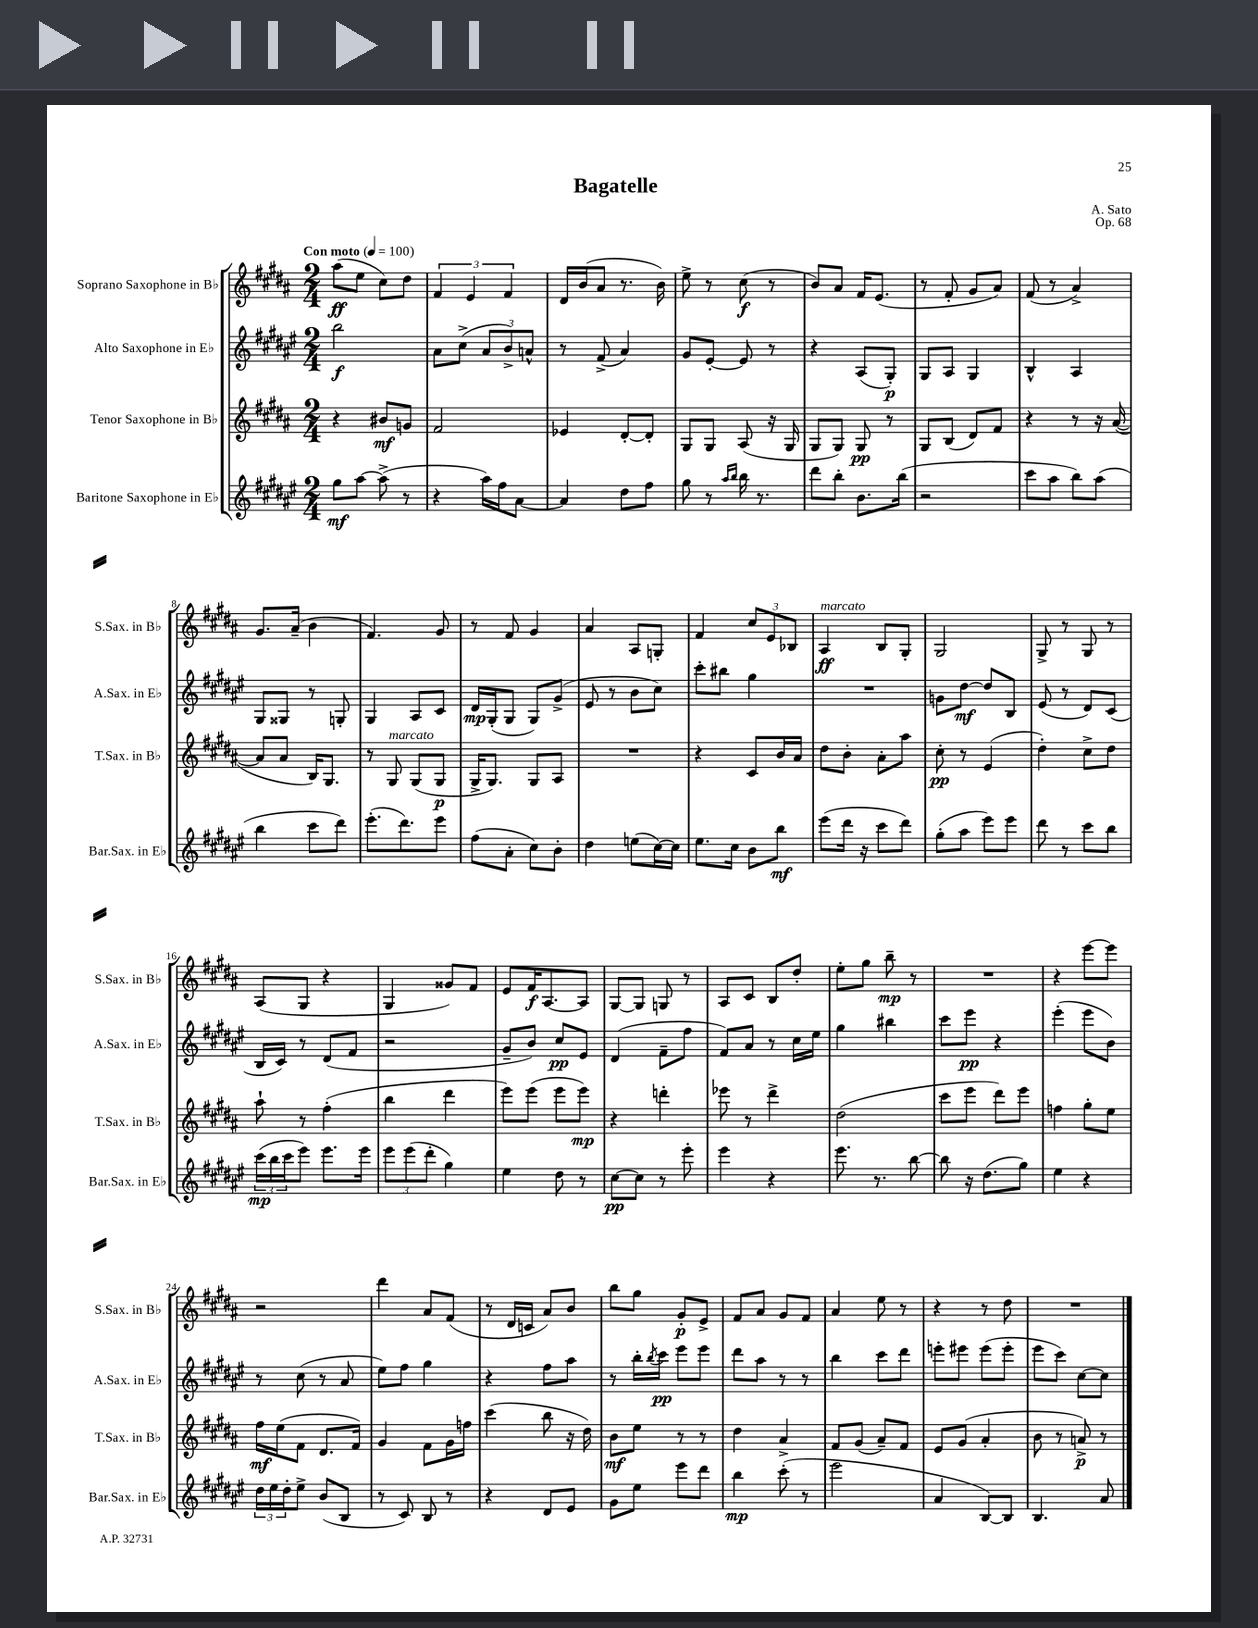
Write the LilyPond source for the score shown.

\header { title = "Bagatelle" composer = "A. Sato" opus = "Op. 68" }
<<
\new StaffGroup <<
\new Staff = "s0" \with { instrumentName = "Soprano Saxophone in Bb" shortInstrumentName = "S.Sax. in Bb" } {
    \clef treble \key b \major \numericTimeSignature \time 2/4 \tempo "Con moto" 4 = 100
    ais''8\ff( e''8 cis''8) dis''8 |
    \tuplet 3/2 { fis'4 e'4 fis'4 } |
    dis'16 b'16( ais'8 r8. b'16) |
    e''8-> r8 cis''8\f( r8 |
    b'8) ais'8 fis'16 e'8.( |
    r8 fis'8-. gis'8 ais'8) |
    fis'8( r8 ais'4->) |
    gis'8. ais'16--( b'4 |
    fis'4.) gis'8 |
    r8 fis'8 gis'4 |
    ais'4 ais8 g8-. |
    fis'4 \tuplet 3/2 { cis''8 e'8 bes8 } |
    ais4\ff^\markup { \italic "marcato" } b8 gis8-. |
    gis2 |
    gis8-> r8 gis8 r8 |
    ais8( gis8 r4 |
    gis4 gisis'8) fis'8 |
    e'8 fis'16\f ais8.~ ais8 |
    gis8~ gis8 g8 r8 |
    ais8 cis'8 b8 dis''8-. |
    e''8-. gis''8 b''8--\mp r8 |
    R2 |
    r4 e'''8~ e'''8 |
    r2 |
    dis'''4 ais'8 fis'8( |
    r8 dis'16 c'16 ais'8) b'8 |
    b''8 gis''8 gis'8-.\p e'8-> |
    fis'8 ais'8 gis'8 fis'8 |
    ais'4 e''8 r8 |
    r4 r8 dis''8 |
    R2 \bar "|." |
}
\new Staff = "s1" \with { instrumentName = "Alto Saxophone in Eb" shortInstrumentName = "A.Sax. in Eb" } {
    \clef treble \key fis \major \numericTimeSignature \time 2/4
    b''2\f |
    ais'8 cis''8->( \tuplet 3/2 { ais'8 b'8->) a'8-^ } |
    r8 fis'8->( ais'4) |
    gis'8 eis'8~-. eis'8 r8 |
    r4 ais8( gis8-.\p) |
    gis8 ais8 gis4 |
    b4-^ ais4 |
    gis8 gisis8 r8 g8-. |
    gis4 ais8 cis'8 |
    dis'16\mp gis16-.( gis8 gis8) gis'8->( |
    eis'8 r8 b'8 cis''8) |
    cis'''8-. bis''8 gis''4 |
    R2 |
    g'8 dis''8~\mf dis''8 b8 |
    eis'8( r8 dis'8) cis'8( |
    b16 cis'16) r8 dis'8( fis'8 |
    r2 |
    gis'8-- b'8) cis''8\pp eis'8 |
    dis'4( fis'8-- fis''8 |
    fis'8) ais'8 r8 cis''16 eis''16 |
    gis''4 bis''4 |
    cis'''8 eis'''8\pp r4 |
    eis'''4-.( eis'''8 b'8) |
    r8 cis''8( r8 ais'8 |
    eis''8) fis''8 gis''4 |
    r4 fis''8 ais''8 |
    r8 b''16-. \acciaccatura { b''8 } cis'''16\pp eis'''8 eis'''8 |
    dis'''8 ais''8 r8 r8 |
    b''4 cis'''8 dis'''8 |
    e'''8-. eis'''8 eis'''8( eis'''8-. |
    eis'''8 cis'''8) cis''8~ cis''8 \bar "|." |
}
\new Staff = "s2" \with { instrumentName = "Tenor Saxophone in Bb" shortInstrumentName = "T.Sax. in Bb" } {
    \clef treble \key b \major \numericTimeSignature \time 2/4
    r4 bis'8\mf g'8 |
    fis'2 |
    ees'4 dis'8~-. dis'8-. |
    gis8 gis8 ais8( r16 gis16 |
    gis8 gis8) gis8\pp r8 |
    gis8 b8( dis'8) fis'8 |
    r4 r8 r16 ais'16~( |
    ais'8 ais'8 b16) gis8. |
    r8 gis8^\markup { \italic "marcato" } gis8( gis8\p |
    gis16-> gis8.) gis8 ais8 |
    R2 |
    r4 cis'8 b'16 ais'16 |
    dis''8 b'8-. ais'8-. ais''8 |
    cis''8-.\pp r8 e'4( |
    dis''4-.) cis''8-> dis''8 |
    ais''8-! r8 fis''4-.( |
    b''4 dis'''4 |
    e'''8) e'''8( e'''8 e'''8\mp) |
    r4 d'''4-. |
    ees'''8 r8 dis'''4-> |
    dis''2( |
    cis'''8 e'''8 dis'''8) e'''8 |
    f''4 gis''8-. e''8 |
    fis''16\mf e''16( fis'8 dis'8. fis'16) |
    gis'4 fis'8 gis'16 f''16 |
    cis'''4( b''8 r16 dis''16) |
    b'8\mf e''8 r8 r8 |
    dis''4 ais'4-> |
    fis'8 gis'8( ais'8--) fis'8 |
    e'8 gis'8( ais'4-. |
    b'8 r8 a'8->\p) r8 \bar "|." |
}
\new Staff = "s3" \with { instrumentName = "Baritone Saxophone in Eb" shortInstrumentName = "Bar.Sax. in Eb" } {
    \clef treble \key fis \major \numericTimeSignature \time 2/4
    gis''8\mf ais''8~ ais''8->( r8 |
    r4 ais''16) fis''16 ais'8~ |
    ais'4 dis''8 fis''8 |
    gis''8 r8 \grace { ais''16 b''16 } b''16 r8. |
    dis'''8 b''8-. b'8. b''16( |
    r2 |
    cis'''8 ais''8 b''8) ais''8( |
    b''4 cis'''8 dis'''8) |
    eis'''8.-.( dis'''8.) eis'''8 |
    fis''8( ais'8-. cis''8) b'8-. |
    dis''4 e''8( cis''16~) cis''16 |
    eis''8. cis''16 b'8 b''8\mf |
    eis'''8( dis'''16 r16 cis'''8 dis'''8) |
    gis''8-.( ais''8 eis'''8) eis'''8 |
    dis'''8 r8 cis'''8 b''8 |
    \tuplet 3/2 { cis'''16\mp( b''16 cis'''16 } eis'''8) eis'''8. eis'''16 |
    \tuplet 3/2 { eis'''8 eis'''8( dis'''8-. } gis''4) |
    eis''4 dis''8 r8 |
    cis''8~\pp cis''8 r8 eis'''8-. |
    eis'''4 r4 |
    eis'''8. r8. b''8~ |
    b''8 r16 dis''8.( gis''8) |
    eis''4 r4 |
    \tuplet 3/2 { dis''16 eis''16 dis''16-. } eis''8-> b'8( b8 |
    r8 cis'8) b8 r8 |
    r4 dis'8 eis'8 |
    gis'8 eis''8 eis'''8 dis'''8 |
    b''4\mp cis'''8-.( r8 |
    eis'''2 |
    ais'4 b8~) b8 |
    b4. ais'8 \bar "|." |
}
>>
>>
